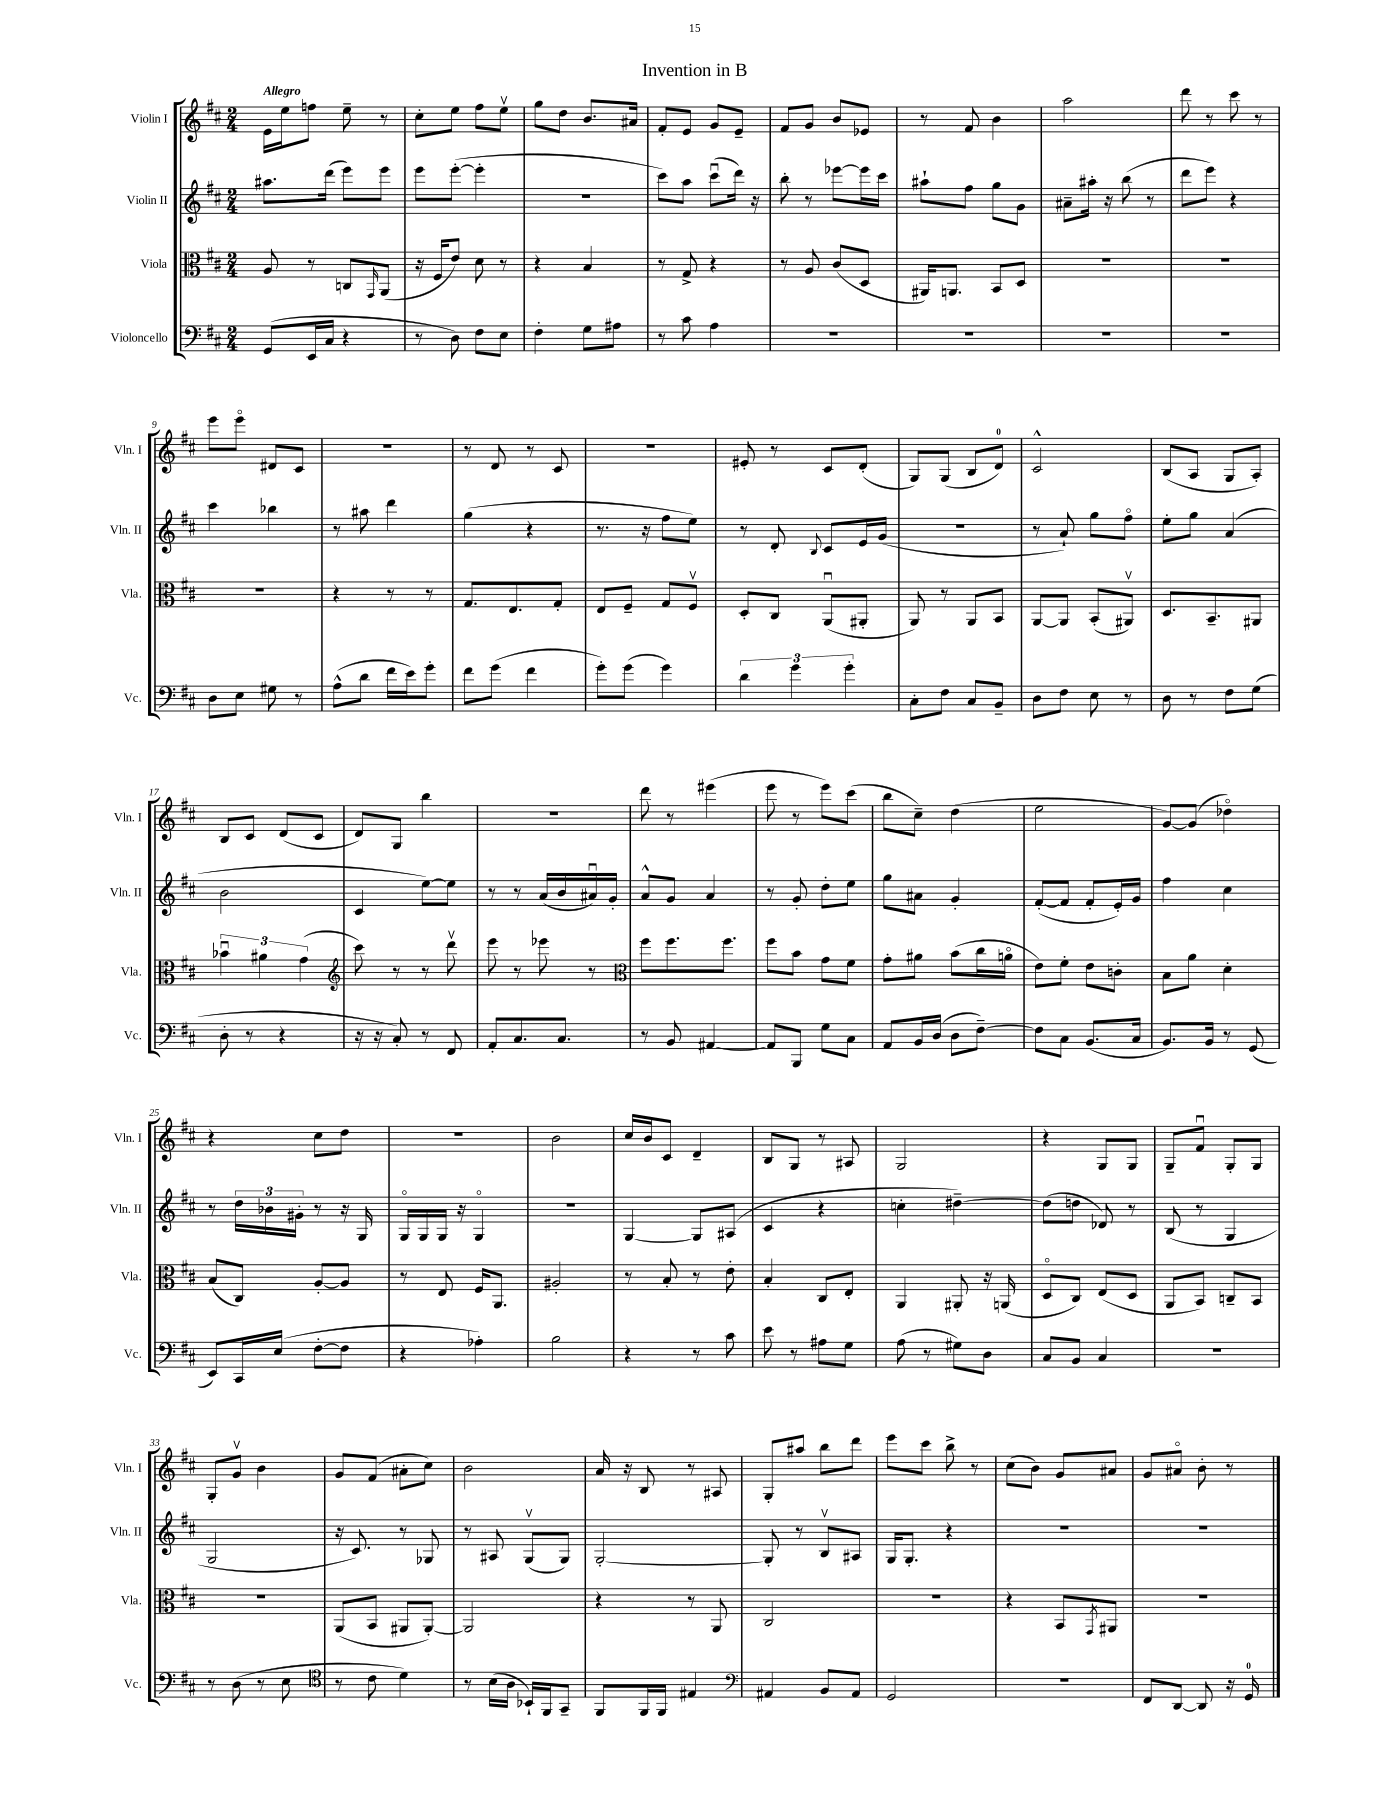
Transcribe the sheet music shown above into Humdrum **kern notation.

**kern	**kern	**kern	**kern
*staff4	*staff3	*staff2	*staff1
*clefF4	*clefC3	*clefG2	*clefG2
*k[f#c#]	*k[f#c#]	*k[f#c#]	*k[f#c#]
*M2/4	*M2/4	*M2/4	*M2/4
(8GG	8A	8.aa#	16e
.	.	.	16ee
16EE	8r	.	8ff
16C#	.	(16ddd	.
4r	8C	8eee)	8ee~
.	16qqGG	.	.
.	(8AA	8eee	8r
=	=	=	=
8r	16r	8eee	8cc#'
.	16F#	.	.
8D)	8e)	([8eee'	8ee
8F#	8d	4eee']	8ff#
8E	8r	.	8eev
=	=	=	=
4F#'	4r	2r	8gg
.	.	.	8dd
8G	4B	.	8.b
8A#	.	.	.
.	.	.	16a#
=	=	=	=
8r	8r	8ccc#)	8f#'
8c#	8G^	8aa	8e
4A	4r	(8ccc#u	8g
.	.	16ddd)	8e~
.	.	16r	.
=	=	=	=
2r	8r	8bb'	8f#
.	8A	8r	8g
.	(8c#	[8eee-	8b
.	8D	16eee-]	8e-
.	.	16ccc#	.
=	=	=	=
2r	16AA#)	8aa#`	8r
.	8.AA	.	.
.	.	8ff#	8f#
.	8BB	8gg	4b
.	8D	8g	.
=	=	=	=
2r	2r	8a#~	2aa
.	.	16aa#'	.
.	.	16r	.
.	.	(8bb	.
.	.	8r	.
=	=	=	=
2r	2r	8ddd	8ddd
.	.	8eee)	8r
.	.	4r	8ccc#
.	.	.	8r
=	=	=	=
8D	2r	4ccc#	8eee
8E	.	.	8eeeo
8G#	.	4bb-	8d#
8r	.	.	8c#
=	=	=	=
(8A^^	4r	8r	2r
8d	.	8aa#	.
16f#	8r	4ddd	.
16e)	.	.	.
8g'	8r	.	.
=	=	=	=
8f#	8.G	(4gg	8r
(8g	.	.	8d
.	8.E	.	.
4f#	.	4r	8r
.	8G'	.	8c#
=	=	=	=
8g')	8E	8.r	2r
(8g	8F#~	.	.
.	.	16r	.
4g)	8G	8ff#	.
.	8F#v	8ee)	.
=	=	=	=
6d	8D'	8r	8e#'
.	8C#	8d'	8r
6g	.	.	.
.	.	8qqB	.
.	(8AAu	8c#	8c#
6g'	.	.	.
.	8AA#'	16e	(8d'
.	.	(16g	.
=	=	=	=
8C#'	8AA)	2r	8G)
8F#	8r	.	(8G
8C#	8AA	.	8B
8BB~	8BB	.	8d)
=	=	=	=
8D	[8AA	8r	2c#^^
8F#	8AA]	8a`)	.
8E	(8BB'	8gg	.
8r	8AA#v)	8ff#o	.
=	=	=	=
8D	8.D	8ee'	(8B
8r	.	8gg	8A
.	8.BB~	.	.
8F#	.	(4a	8G
(8G	8AA#	.	8A')
=	=	=	=
8D'	6b-u	2b	8B
8r	.	.	8c#
.	6a#	.	.
4r	.	.	(8d
.	(6g	.	.
.	.	.	8c#
=	=	=	=
*	*clefG2	*	*
16r	8ccc#)	4c#	8d)
16r	.	.	.
8C#')	8r	.	8G
8r	8r	[8ee)	4bb
8FF#	8dddv	8ee]	.
=	=	=	=
8AA'	8eee	8r	2r
8.C#	8r	8r	.
.	8eee-	(16a	.
8.C#	.	16b	.
.	8r	16a#u)	.
.	.	16g'	.
=	=	=	=
*	*clefC3	*	*
8r	8ff#	8a^^	8ddd
8BB	8.ff#	8g	8r
[4AA#	.	4a	(4eee#
.	8.ff#	.	.
=	=	=	=
8AA#]	8ff#	8r	8eee
8BBB	8b	8g'	8r
8G	8g	8dd'	8eee)
8C#	8f#	8ee	(8ccc#
=	=	=	=
8AA	8g'	8gg	8bb
16BB	8a#	8a#	8cc#~)
(16D	.	.	.
8D	(8b	4g'	(4dd
[8F#~)	16cc#	.	.
.	16ao	.	.
=	=	=	=
8F#]	8e)	([8f#'	2ee
8C#	8f#'	8f#]	.
(8.BB	8e	8f#'	.
.	8c'	16e')	.
16C#	.	16g	.
=	=	=	=
8.BB)	8B	4ff#	[8g)
.	8a	.	(8g]
16BB	.	.	.
8r	4d'	4cc#	4dd-o)
(8GG	.	.	.
=	=	=	=
8EE)	(8B	8r	4r
16CC#	8C#)	24dd	.
.	.	24b-	.
(16E	.	.	.
.	.	24g#'	.
[8F#'	[8A'	8r	8cc#
8F#]	8A]	16r	8dd
.	.	16G	.
=	=	=	=
4r	8r	16Go	2r
.	.	16G	.
.	8E	16G	.
.	.	16r	.
4A-')	16F#	4Go	.
.	8.AA	.	.
=	=	=	=
2B	2A#'	2r	2b
=	=	=	=
4r	8r	[4G	16cc#
.	.	.	16b
.	8B'	.	8c#
8r	8r	8G]	4d~
8c#	8e'	(8A#	.
=	=	=	=
8e	4B'	4c#	8B
8r	.	.	8G
8A#	8C#	4r	8r
8G	8E'	.	8A#
=	=	=	=
(8A	4AA	4cc'	2G
8r	.	.	.
8G#)	8AA#'	[4dd#~)	.
8D	16r	.	.
.	(16AA	.	.
=	=	=	=
8C#	8Do	(8dd#]	4r
8BB	8C#)	8dd	.
4C#	(8E	8d-)	8G
.	8D	8r	8G
=	=	=	=
2r	8AA	(8B	8G~
.	8BB)	8r	8f#u
.	8C~	4G	8G'
.	8BB	.	8G
=	=	=	=
8r	2r	2G	8G'
(8D	.	.	8gv
8r	.	.	4b
8E	.	.	.
=	=	=	=
*clefC4	*	*	*
8r	(8AA	16r	8g
.	.	8.c#)	.
8c#	8BB	.	(8f#
4d)	8AA#	8r	8a#'
.	[8AA#')	8G-	8cc#)
=	=	=	=
8r	2AA#]	8r	2b
(16B	.	8A#	.
16A	.	.	.
16BB-`)	.	(8Gv	.
16FF#	.	.	.
8GG~	.	8G)	.
=	=	=	=
8FF#	4r	[2G'	16a
.	.	.	16r
16FF#	.	.	8B
16FF#	.	.	.
4E#	8r	.	8r
.	8AA	.	8A#
=	=	=	=
*clefF4	*	*	*
4AA#	2C#	8G']	8G'
.	.	8r	8aa#
8BB	.	8Bv	8bb
8AA#	.	8A#	8ddd
=	=	=	=
2GG	2r	16G	8eee
.	.	8.G'	.
.	.	.	8ccc#
.	.	4r	8bb^
.	.	.	8r
=	=	=	=
2r	4r	2r	(8cc#
.	.	.	8b)
.	8BB	.	8g
.	8qGG	.	.
.	8AA#	.	8a#
=	=	=	=
8FF#	2r	2r	8g
[8DD	.	.	8a#o
8DD]	.	.	8b'
16r	.	.	8r
16GG	.	.	.
==	==	==	==
*-	*-	*-	*-
